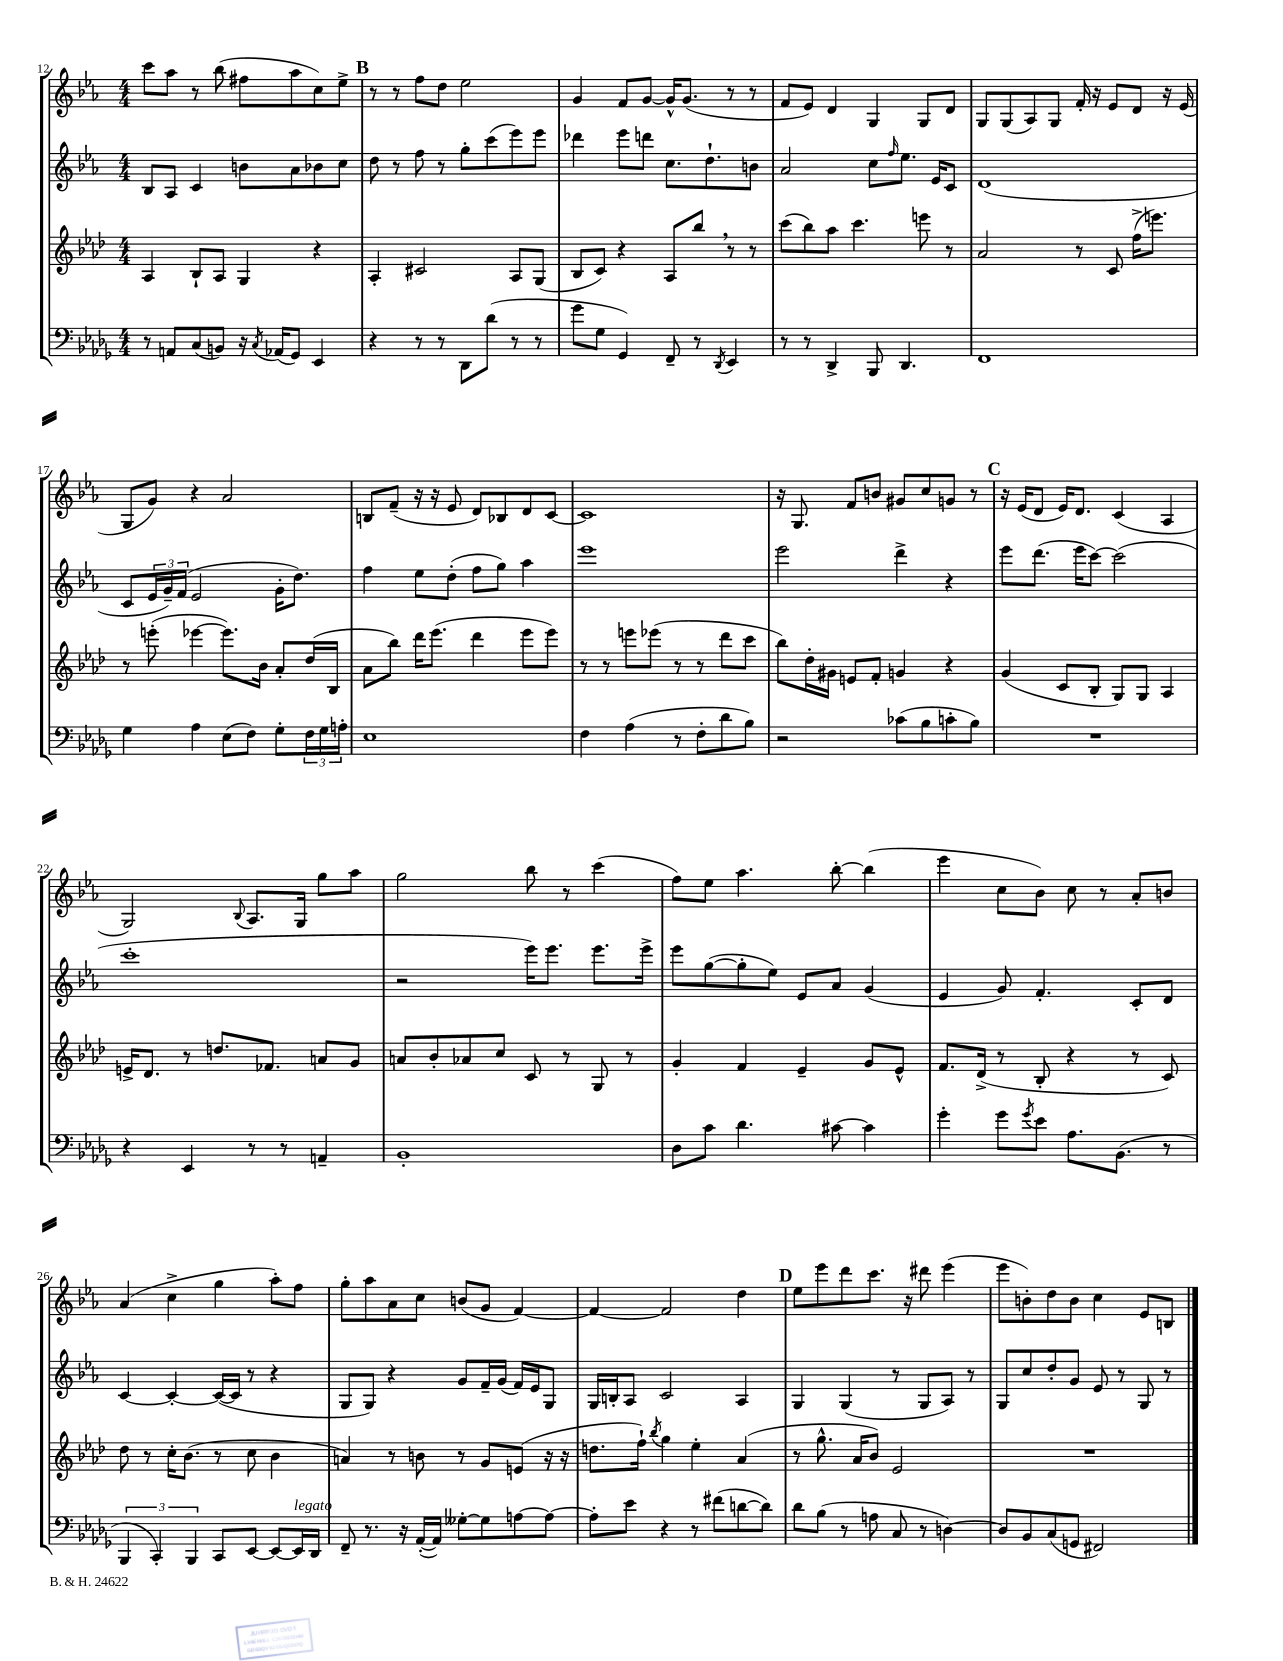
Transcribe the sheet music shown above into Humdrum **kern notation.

**kern	**kern	**kern	**kern
*staff4	*staff3	*staff2	*staff1
*clefF4	*clefG2	*clefG2	*clefG2
*k[b-e-a-d-g-]	*k[b-e-a-d-]	*k[b-e-a-]	*k[b-e-a-]
*M4/4	*M4/4	*M4/4	*M4/4
8r	4A-	8B-	8ccc
8AA	.	8A-	8aa-
(8C	8B-`	4c	8r
8BB)	8A-	.	(8bb-
16r	4G	8b	8ff#
8qC	.	.	.
(16AA-	.	.	.
8GG-)	.	8a-	8aa-
4EE-	4r	8b-	8cc)
.	.	8cc	8ee-^
=	=	=	=
4r	4A-'	8dd	8r
.	.	8r	8r
8r	2c#	8ff	8ff
8r	.	8r	8dd
8DD-	.	8gg'	2ee-
(8d-	.	(8ccc	.
8r	8A-	8eee-)	.
8r	(8G	8eee-	.
=	=	=	=
8g-	8B-	4ddd-	4g
8G-	8c)	.	.
4GG-)	4r	8eee-	8f
.	.	8ddd	[8g
8FF~	8A-	8.cc	16g^^]
.	.	.	(8.g
8r	8bb-	.	.
.	.	8.dd`	.
8qDD-	.	.	.
4EE-	8r	.	8r
.	8r	8b	8r
=	=	=	=
8r	(8ccc	2a-	8f
8r	8bb-)	.	8e-)
4DD-^	8aa-	.	4d
.	4.ccc	.	.
8BBB-	.	8cc	4G
.	.	16qqff	.
4.DD-	.	8.ee-	.
.	8eee	.	8G
.	.	16e-	.
.	8r	8c	8d
=	=	=	=
1FF	2a-	(1d	8G
.	.	.	(8G
.	.	.	8A-)
.	.	.	8G
.	8r	.	16f'
.	.	.	16r
.	8c	.	8e-
.	(16ff^	.	8d
.	8.eee)	.	.
.	.	.	16r
.	.	.	(16e-
=	=	=	=
4G-	8r	8c	8G
.	(8eee'	24e-	8g)
.	.	24g~)	.
.	.	(24f	.
4A-	[4eee-	2e-	4r
(8E-	8.eee-])	.	2a-
8F)	.	.	.
.	16b-	.	.
8G-'	8a-'	16g'	.
.	.	8.dd)	.
24F	(16dd-	.	.
24G-	.	.	.
.	16B-	.	.
24A'	.	.	.
=	=	=	=
1E-	8a-	4ff	8B
.	8bb-)	.	(8f~
.	16ddd-	8ee-	16r
.	(8.eee-	.	16r
.	.	(8dd'	8e-
.	4ddd-	8ff	8d)
.	.	8gg)	8B-
.	8eee-	4aa-	8d
.	8eee-)	.	[8c
=	=	=	=
4F	8r	1eee-	1c]
.	8r	.	.
(4A-	8eee	.	.
.	(8eee-	.	.
8r	8r	.	.
8F'	8r	.	.
8d-	8ddd-	.	.
8B-)	8ccc	.	.
=	=	=	=
2r	8bb-)	2eee-	16r
.	.	.	8.G
.	16dd-'	.	.
.	16g#	.	.
.	8e	.	8f
.	8f'	.	8b
(8c-	4g	4ddd^	8g#
8B-	.	.	8cc
8c'	4r	4r	8g
8B-)	.	.	8r
=	=	=	=
1r	(4g	8eee-	16r
.	.	.	(16e-
.	.	(8.ddd	8d
.	8c	.	16e-)
.	.	16eee-	8.d
.	8B-'	[8ccc)	.
.	8G)	(2ccc]	(4c
.	8G	.	.
.	4A-	.	4A-
=	=	=	=
4r	16e^	1ccc'	2G)
.	8.d-	.	.
4EE-	8r	.	.
.	8.dd	.	.
.	.	.	8qqB-
8r	.	.	8.A-
.	8.f-	.	.
8r	.	.	.
.	.	.	16G
4AA~	8a	.	8gg
.	8g	.	8aa-
=	=	=	=
1BB-'	8a	2r	2gg
.	8b-'	.	.
.	8a-	.	.
.	8cc	.	.
.	8c	16eee-)	8bb-
.	.	8.eee-	.
.	8r	.	8r
.	8G	8.eee-	(4ccc
.	8r	.	.
.	.	16eee-^	.
=	=	=	=
8D-	4g'	8eee-	8ff)
8c	.	([8gg	8ee-
4.d-	4f	8gg']	4.aa-
.	.	8ee-)	.
.	4e-~	8e-	.
[8c#	.	8a-	[8bb-'
4c#]	8g	(4g	(4bb-]
.	8e-^^	.	.
=	=	=	=
4g-'	8.f	4e-	4eee-
.	(16d-^	.	.
8g-	8r	8g)	8cc
8qg-	.	.	.
8e-	8B-'	4.f'	8b-)
8.A-	4r	.	8cc
.	.	.	8r
(8.BB-	.	.	.
.	8r	8c'	8a-'
8r	8c)	8d	8b
=	=	=	=
6BBB-	8dd-	[4c	(4a-
.	8r	.	.
6CC')	.	.	.
.	16cc'	4c'_	4cc^
.	(8.b-	.	.
6BBB-	.	.	.
8CC	8r	(16c_	4gg
.	.	16c]	.
[8EE-	8cc	8r	.
8EE-_	4b-	4r	8aa-')
16EE-]	.	.	8ff
16DD-	.	.	.
=	=	=	=
8FF~	4a)	8G	8gg'
8.r	.	8G)	8aa-
.	8r	4r	8a-
16r	.	.	.
([16AA-'	8b	.	8cc
16AA-])	.	.	.
[8G--'	8r	8g	(8b
8G--]	8g	16f~	8g
.	.	(16g	.
[8A	(8e	16f)	[4f)
.	.	16e-	.
8A_	16r	8G	.
.	16r	.	.
=	=	=	=
8A']	8.dd	16G	4f_
.	.	16B'	.
8e-	.	8A-	.
.	16ff`)	.	.
.	8qbb-	.	.
4r	4gg	2c	2f]
8r	4ee-'	.	.
(8f#	.	.	.
[8d	(4a-	4A-	4dd
8d])	.	.	.
=	=	=	=
8d-	8r	4G	8ee-
(8B-	8.gg^^	.	8eee-
8r	.	(4G	8ddd
.	16a-	.	.
8A	8b-)	.	8.ccc
8C	2e-	8r	.
.	.	.	16r
8r	.	8G	8ddd#
[4D)	.	8A-)	(4eee-
.	.	8r	.
=	=	=	=
8D]	1r	8G	8eee-
8BB-	.	8cc	8b')
(8C	.	8dd'	8dd
8GG	.	8g	8b
2FF#)	.	8e-	4cc
.	.	8r	.
.	.	8G	8e-
.	.	8r	8B
==	==	==	==
*-	*-	*-	*-
